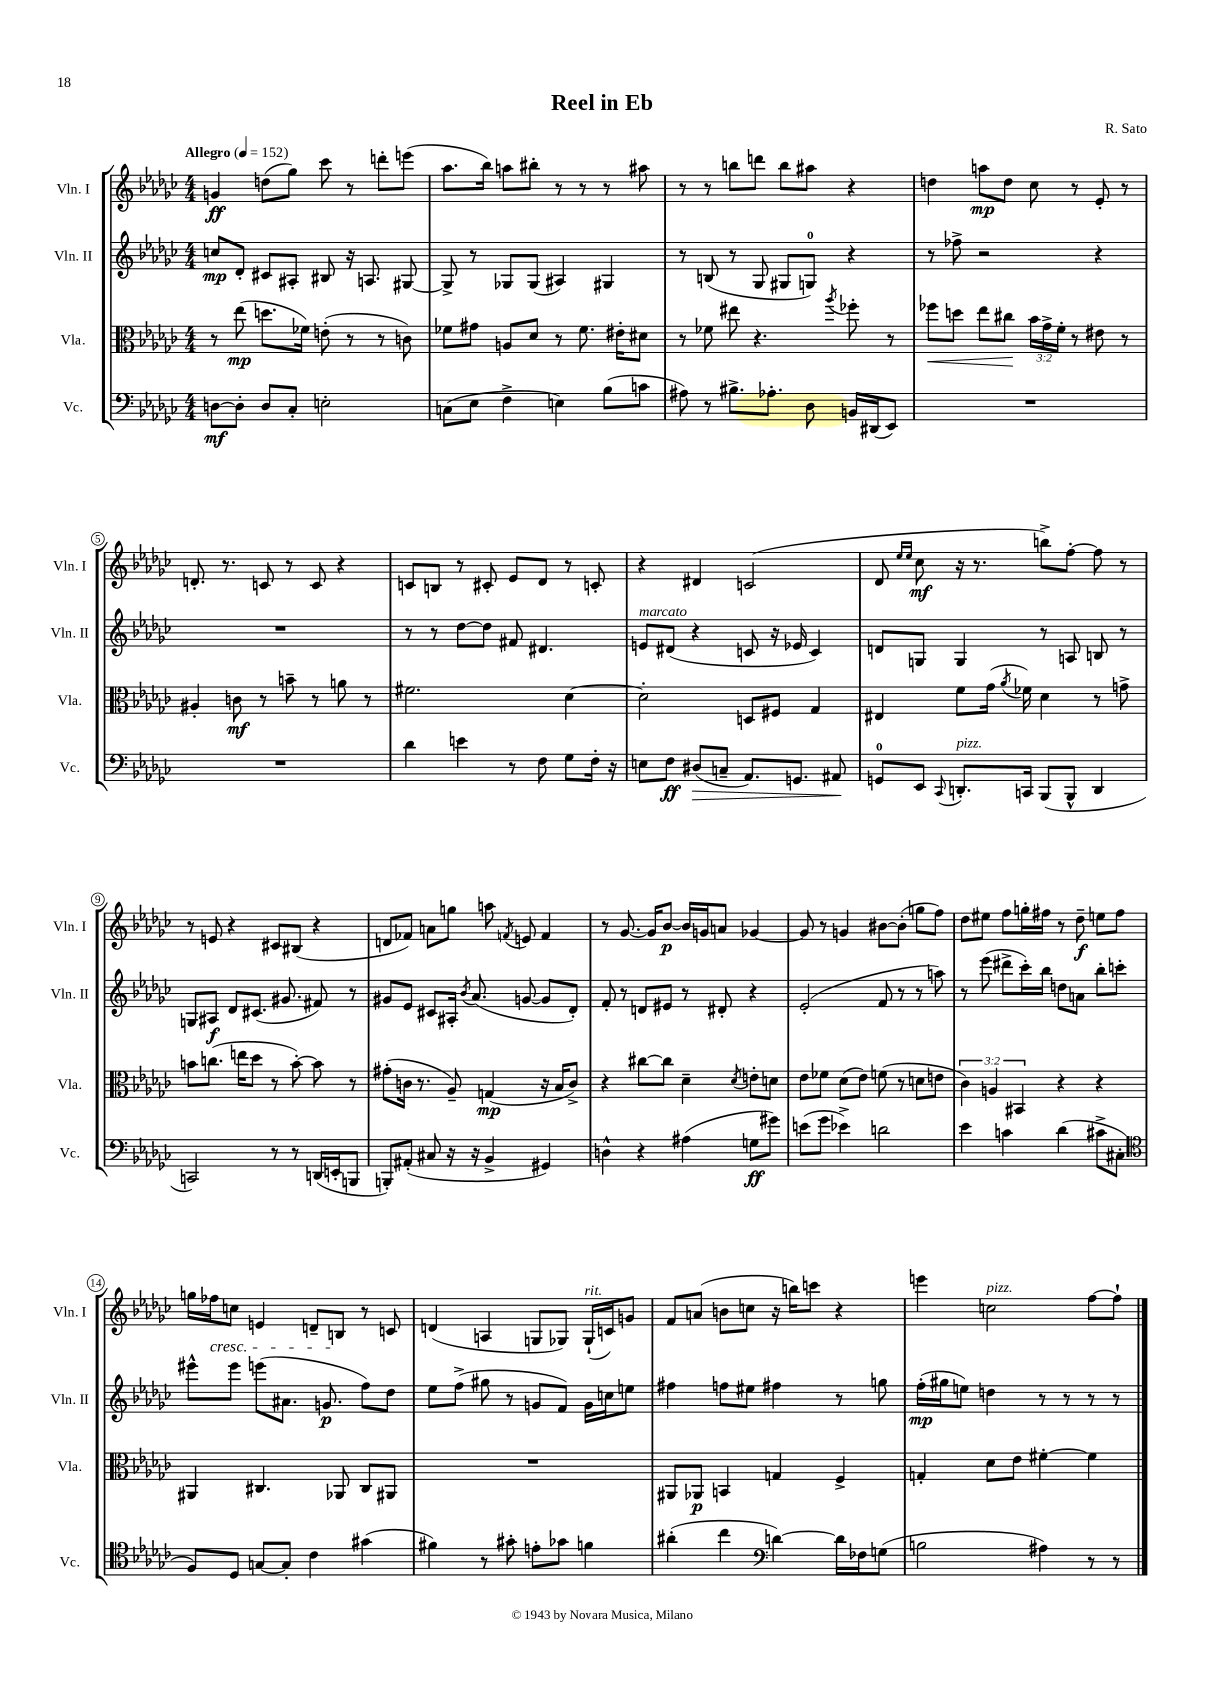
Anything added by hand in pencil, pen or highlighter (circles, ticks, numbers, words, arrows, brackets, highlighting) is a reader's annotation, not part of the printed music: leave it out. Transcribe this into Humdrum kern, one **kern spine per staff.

**kern	**dynam	**kern	**dynam	**kern	**dynam	**kern	**dynam
*part4	*part4	*part3	*part3	*part2	*part2	*part1	*part1
*staff4	*staff4	*staff3	*staff3	*staff2	*staff2	*staff1	*staff1
*I"Vc.	*	*I"Vla.	*	*I"Vln. II	*	*I"Vln. I	*
*I'Vc.	*	*I'Vla.	*	*I'Vln. II	*	*I'Vln. I	*
*clefF4	*	*clefC3	*	*clefG2	*	*clefG2	*
*k[b-e-a-d-g-c-]	*	*k[b-e-a-d-g-c-]	*	*k[b-e-a-d-g-c-]	*	*k[b-e-a-d-g-c-]	*
*M4/4	*	*M4/4	*	*M4/4	*	*M4/4	*
*MM152	*	*MM152	*	*MM152	*	*MM152	*
=1	=1	=1	=1	=1	=1	=1	=1
!	!	!	!	!	!	!LO:TX:a:B:t=Allegro	!
[8Dn\L	mf	8r	.	8ccn/L	mp	4gn/	ff
8D'\J]	.	(8ee-\	mp	8d-'/J	.	.	.
8D/L	.	8.ddn\L	.	8c#X/L	.	(8ddn\L	.
8C-'/J	.	.	.	8A#X'/J	.	8gg-\J)	.
.	.	16f-X\Jk)	.	.	.	.	.
2En'\	.	(8en'\	.	8B#X/	.	8ccc-\	.
.	.	8r	.	16r	.	8r	.
.	.	.	.	8.An/	.	.	.
.	.	8r	.	.	.	8dddn'\L	.
.	.	8cn\)	.	[8G#X/	.	(8eeen\J	.
=2	=2	=2	=2	=2	=2	=2	=2
(8Cn\L	.	8f-X\L	.	8G#^/]	.	8.aa-\L	.
8E-\J	.	8g#X\J	.	8r	.	.	.
.	.	.	.	.	.	16bb-\Jk)	.
4F^\	.	8An/L	.	8G-X/L	.	8aan\L	.
.	.	8d-/J	.	(8G-/J	.	8bb#X'\J	.
4En\)	.	8r	.	4A#X/)	.	8r	.
.	.	8.f-\	.	.	.	8r	.
(8B-\L	.	.	.	4G#X/	.	8r	.
.	.	16e#X'\KL	.	.	.	.	.
8cn\J	.	8d#X\J	.	.	.	8aa#X\	.
=3	=3	=3	=3	=3	=3	=3	=3
8A#X\)	.	8r	.	8r	.	8r	.
8r	.	8f-X\	.	(8Bn/	.	8r	.
8.B#X^\L	.	8ee#X\	.	8r	.	8bbn\L	.
.	.	4.r	.	8G-/	.	8dddn\J	.
8.A-X'\J	.	.	.	.	.	.	.
.	.	.	.	8G#X/L	.	8bb\L	.
8D-\	.	.	.	8Gn/J)	.	8aa#X\J	.
.	.	8qaa-/	.	.	.	.	.
16BBn/LL	.	8ff-X'\	.	4r	.	4r	.
(16DD#X/J	.	.	.	.	.	.	.
8EE-/J)	.	8r	.	.	.	.	.
=4	=4	=4	=4	=4	=4	=4	=4
!	!	!	!LO:HP:b	!	!	!	!
1r	.	8ff-X\L	<	8r	.	4ddn\	.
.	.	8ddn\J	.	8ff-X^\	.	.	.
.	.	8ee-\L	.	2r	.	8aan\L	mp
.	.	8cc#X\J	.	.	.	8dd\J	.
.	.	24b-\LL	[	.	.	8cc-\	.
.	.	24g-^\	.	.	.	.	.
.	.	24f'\JJ	.	.	.	.	.
.	.	8r	.	.	.	8r	.
.	.	8e#X\	.	4r	.	8e-'/	.
.	.	8r	.	.	.	8r	.
!!LO:LB:g=z
=5	=5	=5	=5	=5	=5	=5	=5
1r	.	4A#X'/	.	1r	.	8.dn'/	.
.	.	.	.	.	.	8.r	.
.	.	8cn\	mf	.	.	.	.
.	.	8r	.	.	.	8cn/	.
.	.	8bn~\	.	.	.	8r	.
.	.	8r	.	.	.	8c/	.
.	.	8an\	.	.	.	4r	.
.	.	8r	.	.	.	.	.
=6	=6	=6	=6	=6	=6	=6	=6
4d-\	.	2.f#X\	.	8r	.	8cn/L	.
.	.	.	.	8r	.	8Bn/J	.
4en\	.	.	.	[8dd-\L	.	8r	.
.	.	.	.	8dd-\J]	.	8c#X'/	.
8r	.	.	.	8f#X/	.	8e-/L	.
8F\	.	.	.	4.d#X/	.	8d-/J	.
8G-\L	.	[4d-\	.	.	.	8r	.
16F'\Jk	.	.	.	.	.	8cn'/	.
16r	.	.	.	.	.	.	.
=7	=7	=7	=7	=7	=7	=7	=7
!	!	!	!	!LO:TX:a:i:t=marcato	!	!	!
8En\L	.	2d-'\]	.	8en/L	.	4r	.
8F\J	ff	.	.	(8d#X/J	.	.	.
!	!LO:HP:b	!	!	!	!	!	!
(8D#X/L	>	.	.	4r	.	4d#X/	.
8Cn~/J	.	.	.	.	.	.	.
8.AA-/L)	.	8Dn/L	.	8cn/	.	(2cn/	.
.	.	8F#X/J	.	16r	.	.	.
8.GGn/J	.	.	.	16e-X/	.	.	.
.	.	4G-/	.	4c/)	.	.	.
8AA#X/	.	.	.	.	.	.	.
.	]	.	.	.	.	.	.
=8	=8	=8	=8	=8	=8	=8	=8
8GGn/L	.	4E#X/	.	8dn/L	.	8d-/	.
.	.	.	.	.	.	16qqee-/LL	.
.	.	.	.	.	.	16qqee-/JJ	.
8EE-/J	.	.	.	8Gn/J	.	8cc-\	mf
8qqCC-/	.	.	.	.	.	.	.
!LO:TX:a:i:t=pizz.	!	!	!	!	!	!	!
8.DDn'/L	.	8f\L	.	4G/	.	16r	.
.	.	.	.	.	.	8.r	.
.	.	(16g-\Jk	.	.	.	.	.
.	.	8qa-/	.	.	.	.	.
16CCn/Jk	.	16f-X\)	.	.	.	.	.
(8BBB-/L	.	4d-\	.	8r	.	8bbn^\L)	.
8BBB-^^/J	.	.	.	8An/	.	[8ff'\J	.
4DD/	.	8r	.	8Bn/	.	8ff\]	.
.	.	8gn^\	.	8r	.	8r	.
!!LO:LB:g=z
=9	=9	=9	=9	=9	=9	=9	=9
2CCn/)	.	8bn\L	.	8Gn/L	.	8r	.
.	.	(8.ccn\J	.	8A#X/J	f	8en/	.
.	.	.	.	8d-/L	.	4r	.
.	.	16een\KL	.	.	.	.	.
.	.	8dd-\J	.	(8.c#X/J	.	.	.
8r	.	8r	.	.	.	8c#X/L	.
.	.	.	.	8.g#X/	.	.	.
8r	.	[8b'\)	.	.	.	(8B#X/J	.
(16DDn/LL	.	8b\]	.	8f#X/)	.	4r	.
16EEn'/J	.	.	.	.	.	.	.
8BBBn/J	.	8r	.	8r	.	.	.
=10	=10	=10	=10	=10	=10	=10	=10
8BBBn'/L)	.	(8g#X'\L	.	8g#X/L	.	8dn/L	.
(8AA#X'/J	.	16cn\Jk	.	8e-/J	.	8f-X/J)	.
.	.	8.r	.	.	.	.	.
8C#X/	.	.	.	8c#X/L	.	8an\L	.
16r	.	8A-~/)	.	16A#X'/Jk	.	8ggn\J	.
.	.	.	.	8qb-/	.	.	.
16r	.	.	.	(8.a-/	.	.	.
4BB-^/	.	(4Gn/	mp	.	.	8aan\	.
.	.	.	.	.	.	8qfn/	.
.	.	.	.	[8gn/	.	8en/	.
4GG#X/)	.	16r	.	8g/L]	.	4f/	.
.	.	16B-/KL	.	.	.	.	.
.	.	8c^/J)	.	8d-'/J)	.	.	.
=11	=11	=11	=11	=11	=11	=11	=11
4Dn^^\	.	4r	.	8f'/	.	8r	.
.	.	.	.	8r	.	[8.g-/	.
4r	.	[8cc#X\L	.	8dn/L	.	.	.
.	.	.	.	.	.	16g-/KL]	.
.	.	8cc#\J]	.	8e#X/J	.	[8b-/J	p
(4A#X\	.	4d-~\	.	8r	.	16b-/LL]	.
.	.	.	.	.	.	16gn/J	.
.	.	.	.	8d#X'/	.	8an/J	.
.	.	8qd-/	.	.	.	.	.
8Gn\L	ff	8en'\L	.	4r	.	[4g-X/	.
8g#X\J)	.	8dn\J	.	.	.	.	.
=12	=12	=12	=12	=12	=12	=12	=12
(8en\L	.	8e-\L	.	(2e-'/	.	8g-/]	.
8g-\J	.	8f-X\J	.	.	.	8r	.
4e-X^\)	.	(8d-\L	.	.	.	4gn/	.
.	.	8e-\J)	.	.	.	.	.
2dn\	.	(8fn\	.	8f/	.	[8b#X\L	.
.	.	8r	.	8r	.	(8b#'\J]	.
.	.	8dn\L	.	8r	.	8ggn\L	.
.	.	8en\J	.	8aan\)	.	8ff\J)	.
=13	=13	=13	=13	=13	=13	=13	=13
4e-\	.	6c-\)	.	8r	.	8dd-\L	.
.	.	.	.	(8eee-\	.	8ee#X\J	.
.	.	6An/	.	.	.	.	.
4cn\	.	.	.	8ddd#X^\L	.	8ff\L	.
.	.	6BB#X/	.	.	.	.	.
.	.	.	.	16ccc-'\L)	.	16ggn'\L	.
.	.	.	.	16bb-\JJ	.	16ff#X\JJ	.
(4d-\	.	4r	.	8ddn\L	.	8r	.
.	.	.	.	8an\J	.	8dd-~\	f
8c#X^\L	.	4r	.	8bb-'\L	.	8een\L	.
8C#X'\J	.	.	.	8cccn'\J	.	8ff#\J	.
!!LO:LB:g=z
=14	=14	=14	=14	=14	=14	=14	=14
*clefC4	*	*	*	*	*	*	*
8F/L)	.	4AA#X/	.	8eee#X^^\L	.	16ggn\LL	.
!	!	!	!	!	!	!LO:TX:b:i:t=cresc.	!
.	.	.	.	.	.	16ff-X\J	.
8D-/J	.	.	.	8eee#\J	.	8ccn\J	.
[8Gn/L	.	4.C#X/	.	(8eeen\L	.	4en/	.
8G'/J]	.	.	.	8.a#X\J	.	.	.
4c-\	.	.	.	.	.	8dn~/L	.
.	.	.	.	8.gn/	p	.	.
.	.	8AA-X/	.	.	.	8Bn/J	.
(4g#X\	.	8C#/L	.	8ff\L)	.	8r	.
.	.	8AA#X/J	.	8dd-\J	.	8cn/	.
=15	=15	=15	=15	=15	=15	=15	=15
4f#X\)	.	1r	.	8ee-\L	.	(4dn/	.
.	.	.	.	(8ff^\J	.	.	.
8r	.	.	.	8gg#X\	.	4An/	.
8g#X'\	.	.	.	8r	.	.	.
8en'\L	.	.	.	8gn/L	.	8Gn/L	.
8g-X\J	.	.	.	8f/J)	.	8G-X/J)	.
!	!	!	!	!	!	!LO:TX:a:i:t=rit.	!
4fn\	.	.	.	16g\LL	.	(16G-`/LL	.
.	.	.	.	16ccn\J	.	16cn/J)	.
.	.	.	.	8een\J	.	8gn/J	.
=16	=16	=16	=16	=16	=16	=16	=16
(4a#X'\	.	8AA#X/L	.	4ff#X\	.	8f/L	.
.	.	8AA-X/J	p	.	.	(8an/J	.
4cc-\	.	4BBn/	.	8ffn\L	.	8bn\L	.
.	.	.	.	8ee#X\J	.	8ccn\J	.
*clefF4	*	*	*	*	*	*	*
[4dn\)	.	4Gn/	.	4ff#X\	.	16r	.
.	.	.	.	.	.	16bbn\KL)	.
.	.	.	.	.	.	8cccn\J	.
16d\LL]	.	4F^/	.	8r	.	4r	.
16F-X\J	.	.	.	.	.	.	.
(8Gn\J	.	.	.	8ggn\	.	.	.
=17	=17	=17	=17	=17	=17	=17	=17
2Bn\	.	4Gn'/	.	(16ff'\LL	mp	4eeen\	.
.	.	.	.	16gg#X\J	.	.	.
.	.	.	.	8een\J)	.	.	.
!	!	!	!	!	!	!LO:TX:a:i:t=pizz.	!
.	.	8d-\L	.	4ddn\	.	2ccn\	.
.	.	8e-\J	.	.	.	.	.
4A#X\)	.	[4f#X'\	.	8r	.	.	.
.	.	.	.	8r	.	.	.
8r	.	4f#\]	.	8r	.	[8ff\L	.
8r	.	.	.	8r	.	8ff`\J]	.
==	==	==	==	==	==	==	==
*-	*-	*-	*-	*-	*-	*-	*-
